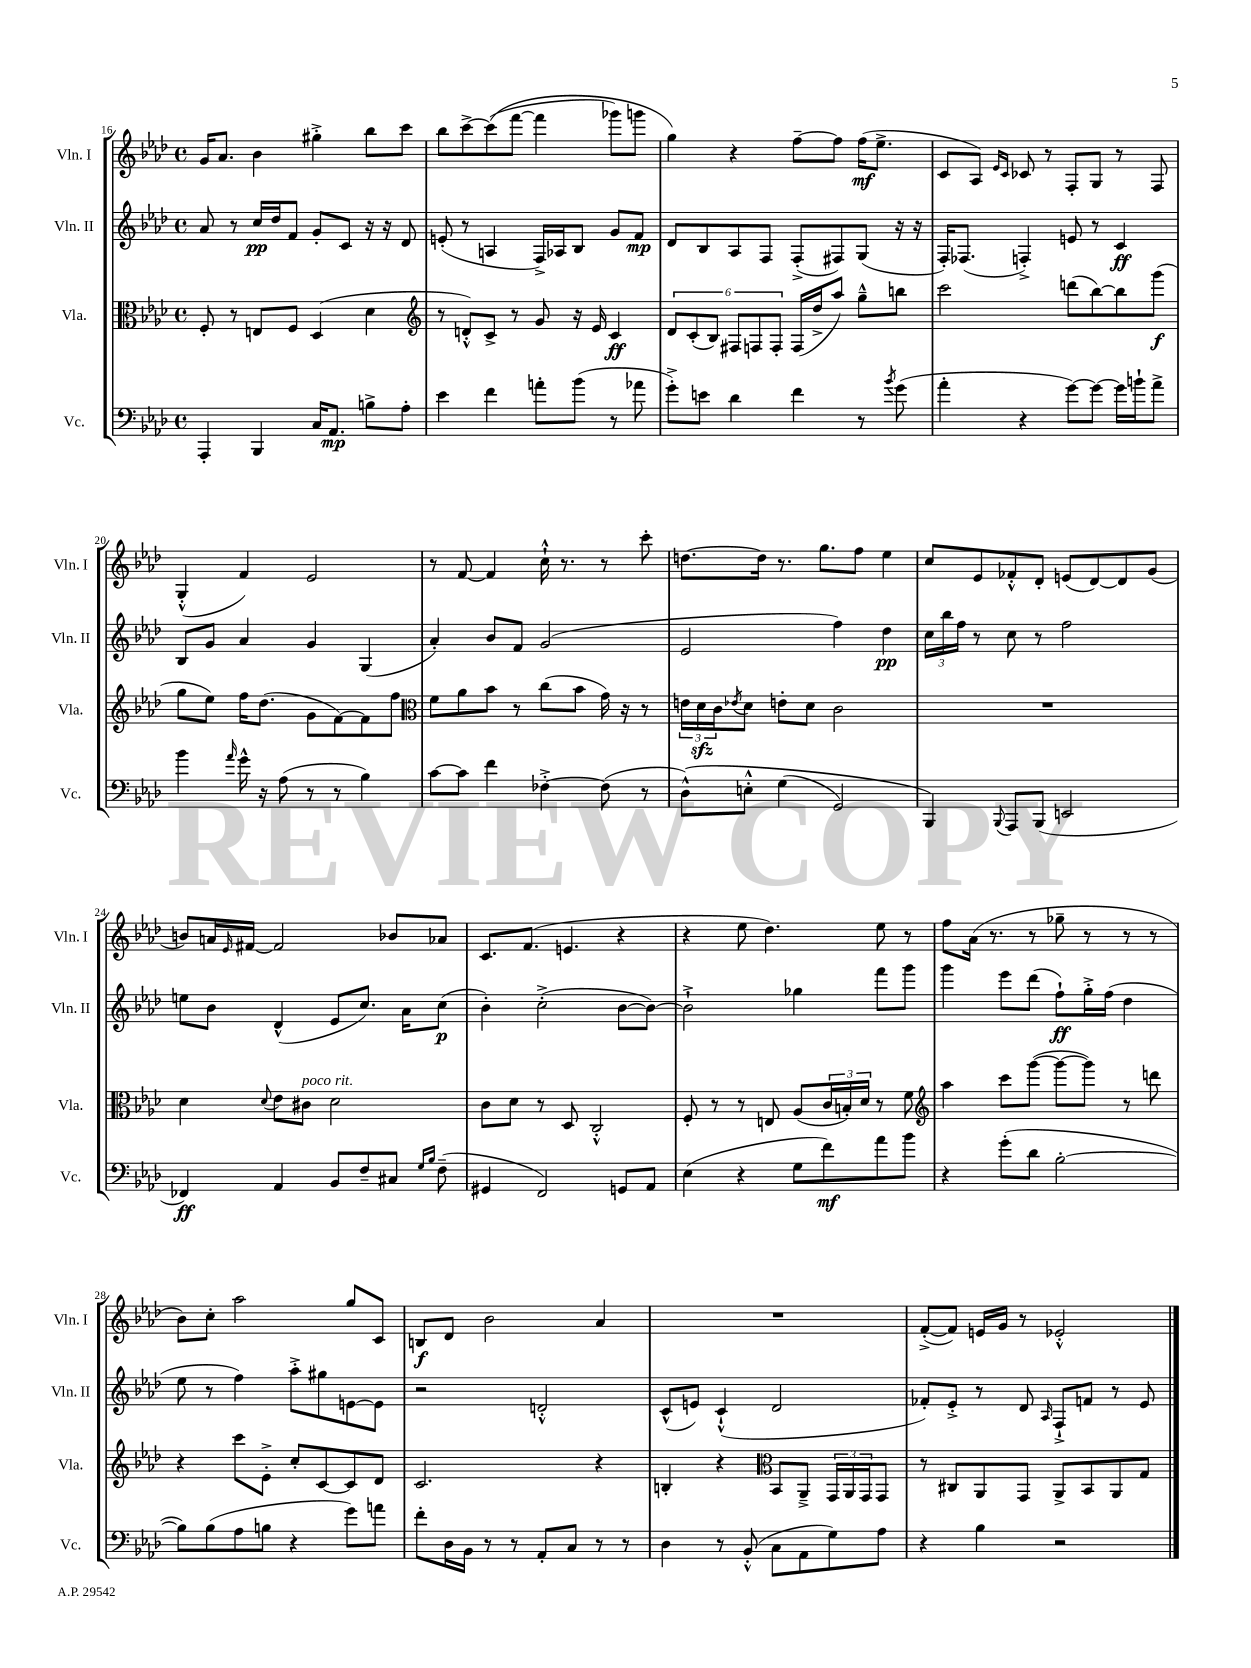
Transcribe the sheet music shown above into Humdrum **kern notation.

**kern	**kern	**kern	**kern
*staff4	*staff3	*staff2	*staff1
*clefF4	*clefC3	*clefG2	*clefG2
*k[b-e-a-d-]	*k[b-e-a-d-]	*k[b-e-a-d-]	*k[b-e-a-d-]
*M4/4	*M4/4	*M4/4	*M4/4
*met(c)	*met(c)	*met(c)	*met(c)
4AAA-'/	8F'/	8a-/	16g/LK
.	.	.	8.a-/J
.	8r	8r	.
4BBB-/	8E/L	16cc/LL	4b-\
.	.	16dd-/J	.
.	8F/J	8f/J	.
16C/LK	(4D-/	8g'/L	4gg#'^\
8.AA-/J	.	.	.
.	.	8c/J	.
8B^\L	4d-\	16r	8bb-\L
.	.	16r	.
8A-'\J	.	8d-/	8ccc\J
=	=	=	=
*	*clefG2	*	*
4e-\	8r	(8e'/	8bb-\L
.	8d'^^/L)	8r	[8ccc^\
4f\	8c^/J	4A/	&((8ccc\]
.	8r	.	[8fff\J
8a'\L	8g/	16F^/LL)	4fff\]
.	.	16A-/J	.
(8b-\J	16r	8B-/J	.
.	16e-/	.	.
8r	4c/	8g/L	8ggg-\L)
8a-\	.	8f/J	8ggg\J
=	=	=	=
8g'^\L)	12d-/L	8d-/L	4gg\&)
.	(12c'/	.	.
8e\J	.	8B-/	.
.	12B-/J)	.	.
4d-\	12F#/L	8A-/	4r
.	12F/	.	.
.	.	8F/J	.
.	12F'/J	.	.
4f\	(16F/LL	(8F'^/L	[8ff~\L
.	16dd-^/J	.	.
.	8aa-/J)	8F#/)	8ff\]J
8r	8gg~^^\L	(8G/J	(16ff\LK
.	.	.	8.ee-^\J
8qb-/	.	.	.
(8g\	8bb\J	16r	.
.	.	16r	.
=	=	=	=
4a-'\	2ccc\	16F'/LK)	8c/L
.	.	(8.F-/J	.
.	.	.	8A-/J)
.	.	.	16qqe-/LL
.	.	.	16qqc/JJ
4r	.	4F'^/)	8c-/
.	.	.	8r
[8g\L)	(8ddd\L	8e/	8F'/L
8g\_J	[8bb-\)	8r	8G/J
16g\]LL	8bb-\]	4c/	8r
16b`\J	.	.	.
8a-^\J	(8ggg\J	.	8F/
=	=	=	=
4b-\	8gg\L	8B-/L	(4G'^^/
.	8ee-\J)	8g/J	.
16qqa-/	.	.	.
16g^^\	16ff\LK	4a-/	4f/)
16r	(8.dd-\J	.	.
(8A-\	.	.	.
8r	8g\L	4g/	2e-/
8r	[8f\)	.	.
4B-\)	8f\]	(4G/	.
.	8ff\J	.	.
=	=	=	=
*	*clefC3	*	*
[8c\L	8f\L	4a-'/)	8r
8c\]J	8a-\	.	[8f/
4f\	8b-\J	8b-/L	4f/]
.	8r	8f/J	.
[4F-'^\	(8cc\L	(2g/	16cc`^^\
.	.	.	8.r
.	8b-\J	.	.
(8F-\]	16g\)	.	8r
.	16r	.	.
8r	8r	.	8ccc'\
=	=	=	=
&(8D-^^\L)	24e\LL	2e-/	[8.dd\L
.	24d-\	.	.
.	24c\J	.	.
.	8qe-/	.	.
8E'^^\J	8d-\J	.	.
.	.	.	16dd\]Jk
(4G\	8e'\L	.	8.r
.	8d-\J	.	.
.	.	.	8.gg\L
2GG/)	2c\	4ff\)	.
.	.	.	8ff\J
.	.	4dd-\	4ee-\
=	=	=	=
4BBB-/&)	1r	24cc\LL	8cc/L
.	.	24bb-\	.
.	.	24ff\JJ	.
.	.	8r	8e-/
8qqBBB-/	.	.	.
8AAA-/L	.	8cc\	8f-'^^/
(8BBB-/J	.	8r	8d-'/J
2EE/	.	2ff\	(8e/L
.	.	.	[8d-/)
.	.	.	8d-/]
.	.	.	(8g/J
=	=	=	=
4FF-/)	4d-\	8ee\L	8b/L)
.	.	8b-\J	16a/L
.	.	.	16qqe-/
.	.	.	[16f#/JJ
.	8qqd-/	.	.
4AA-/	8e-\L	(4d-^^/	2f#/]
.	8c#\J	.	.
8BB-/L	2d-\	8e-/L	.
8F~/	.	8.cc/J)	.
8C#/J	.	.	8b-/L
.	.	16a-\LK	.
16qqG/LL	.	.	.
16qqB-/JJ	.	.	.
(8F~\	.	(8cc\J	8a-/J
=	=	=	=
4GG#/	8c\L	4b-'\)	8.c/L
.	8d-\J	.	.
.	.	.	(8.f/J
2FF/)	8r	(2cc'^\	.
.	8D-/	.	4.e/
.	2C'^^/	.	.
8GG/L	.	[8b-\L	4r
8AA-/J	.	8b-\_J)	.
=	=	=	=
(4E-\	8F'/	2b-`^\]	4r
.	8r	.	.
4r	8r	.	8ee-\
.	8E/	.	4.dd-\)
8G\L	(8A-/L	4gg-\	.
8f\)	24c/L	.	.
.	24B'/)	.	.
.	24d-/JJ	.	.
8a-\	8r	8fff\L	8ee-\
8b-\J	8f\	8ggg\J	8r
=	=	=	=
*	*clefG2	*	*
4r	4aa-\	4ggg\	8ff\L
.	.	.	(16a-\Jk
.	.	.	8.r
(8g'\L	8ccc\L	8eee-\L	.
8d-\J	([8ggg\J	(8ddd-\J	8r
[2B-'\	8ggg\_L	8ff`\L)	8gg-~\
.	8ggg\]J)	16gg'^\L	8r
.	.	(16ff\JJ	.
.	8r	4dd-\	8r
.	8ddd\	.	8r
=	=	=	=
8B-\]L)	4r	8ee-\	8b-\L)
(8B-\	.	8r	8cc'\J
8A-\	8ccc\L	4ff\)	2aa-\
8B\J	8e-'^\J	.	.
4r	8cc'/L	8aa-'^\L	.
.	[8c/	8gg#\	.
8g\L)	8c/]	[8e\	8gg/L
8a\J	8d-/J	8e\]J	8c/J
=	=	=	=
8f'\L	2.c/	2r	8B/L
16D-\L	.	.	8d-/J
16BB-\JJ	.	.	.
8r	.	.	2b-\
8r	.	.	.
8AA-'/L	.	2d'^^/	.
8C/J	.	.	.
8r	4r	.	4a-/
8r	.	.	.
=	=	=	=
4D-\	4B'/	(8c^^/L	1r
.	.	8e/J)	.
8r	4r	(4c`^^/	.
(8BB-'^^/	.	.	.
*	*clefC3	*	*
8C\L	8BB-/L	2d-/	.
8AA-\	8AA-~^/J	.	.
8G\)	24GG/LL	.	.
.	24AA-/	.	.
.	24GG/J	.	.
8A-\J	8GG/J	.	.
=	=	=	=
4r	8r	8f-'/L)	([8f'^/L
.	8C#/L	8e-'^/J	8f/]J)
4B-\	8AA-/	8r	16e/LL
.	.	.	16g/JJ
.	8GG/J	8d-/	8r
.	.	16qqA-/	.
2r	8AA-^/L	8F`^/L	2e-'^^/
.	8BB-/	8f/J	.
.	8AA-/	8r	.
.	8G/J	8e-/	.
==	==	==	==
*-	*-	*-	*-
